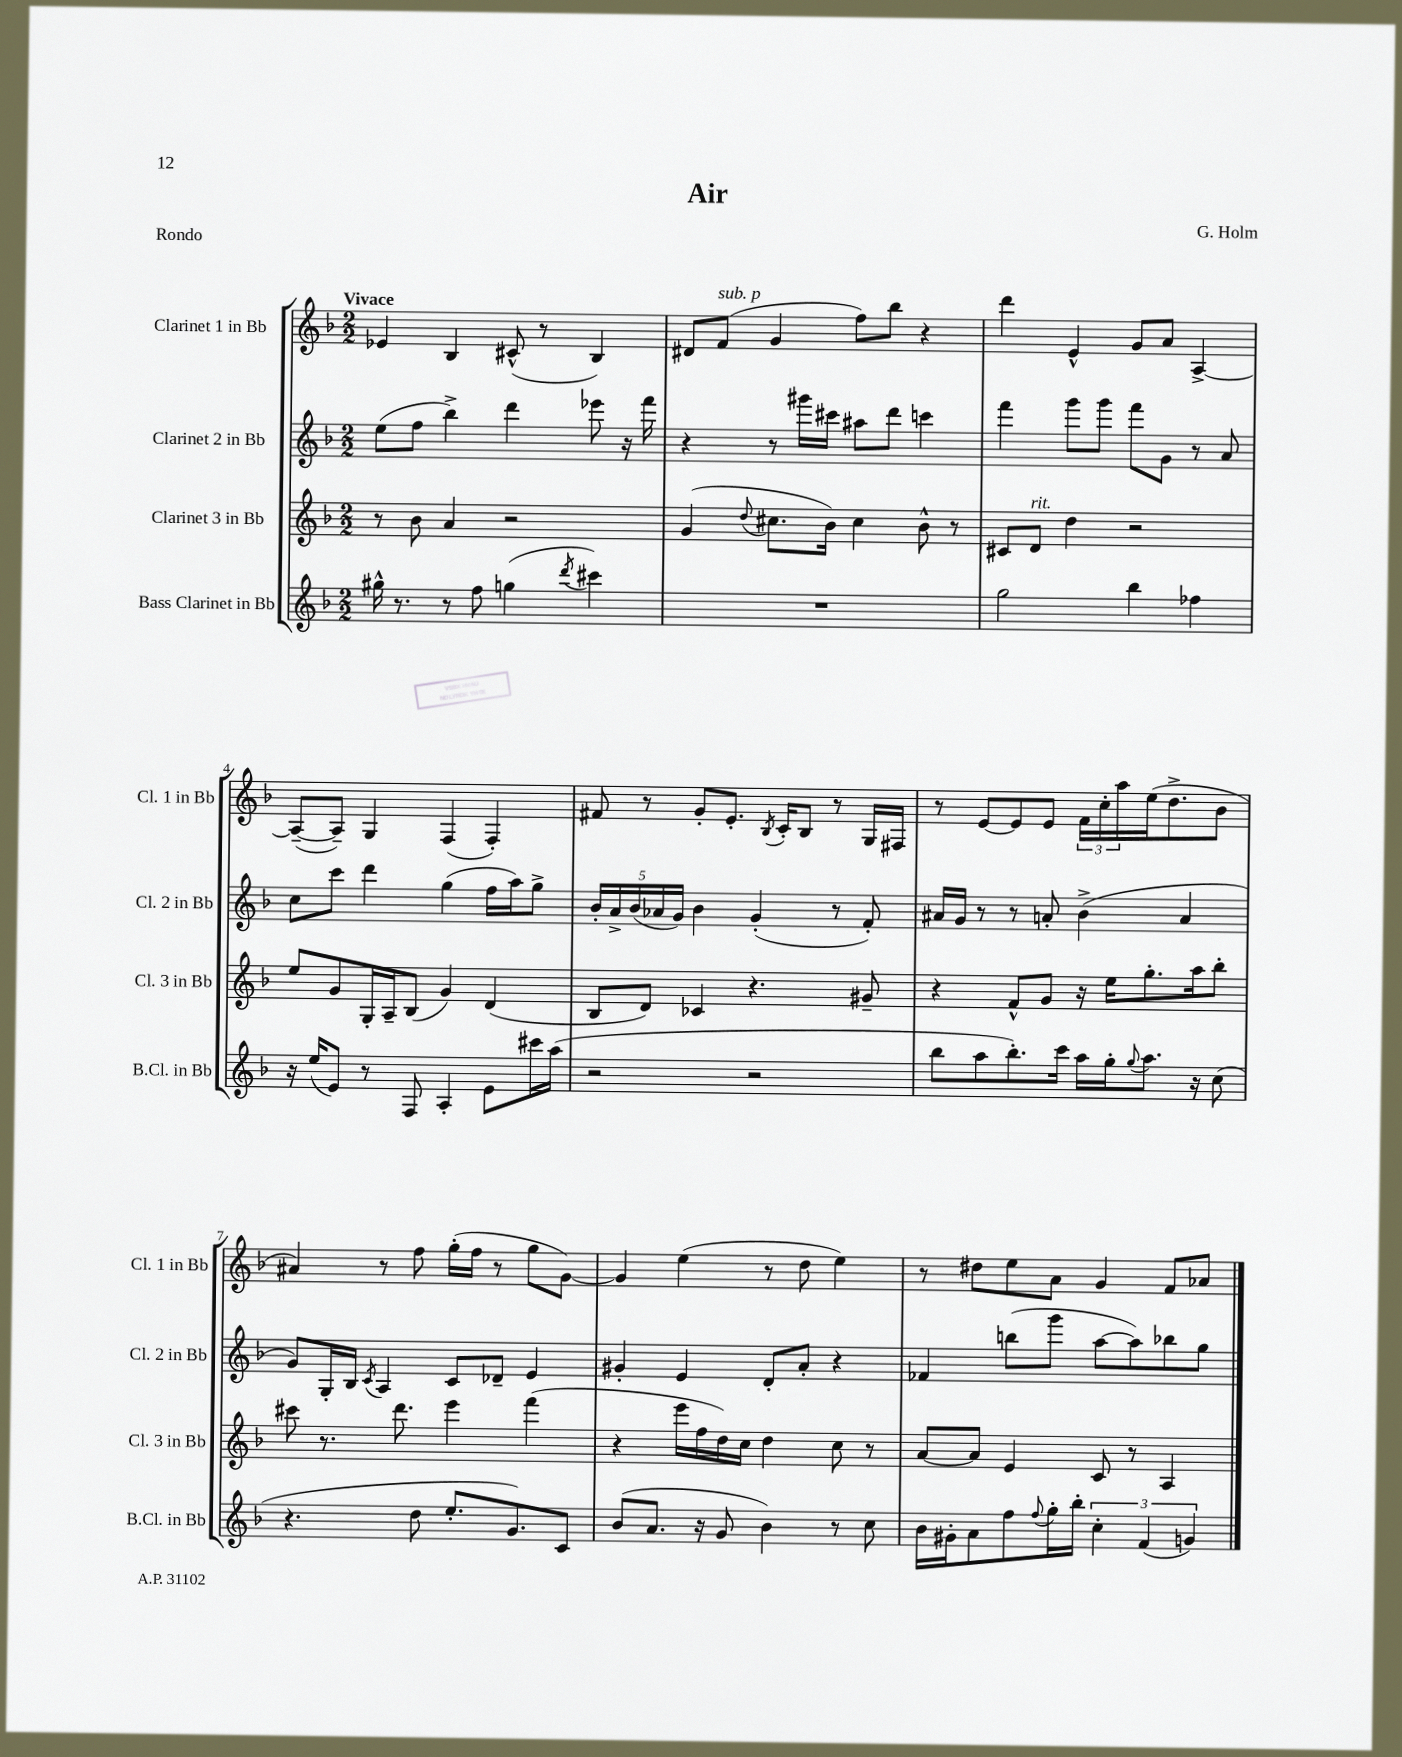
\header { title = "Air" composer = "G. Holm" piece = "Rondo" }
<<
\new StaffGroup <<
\new Staff = "s0" \with { instrumentName = "Clarinet 1 in Bb" shortInstrumentName = "Cl. 1 in Bb" } {
    \clef treble \key f \major \numericTimeSignature \time 2/2 \tempo "Vivace"
    ees'4 bes4 cis'8-^( r8 bes4) |
    dis'8 f'8^\markup { \italic "sub. p" }( g'4 f''8) bes''8 r4 |
    d'''4 e'4-^ g'8 a'8 a4~-> |
    a8~--( a8--) g4 f4( f4-.) |
    fis'8 r8 g'8-. e'8.-. \acciaccatura { bes8 } c'16-. bes8 r8 g16 fis16 |
    r8 e'8~ e'8 e'8 \tuplet 3/2 { f'16 c''16-. a''16 } e''16( d''8.-> bes'8 |
    ais'4) r8 f''8 g''16-.( f''16 r8 g''8 g'8~) |
    g'4 e''4( r8 d''8 e''4) |
    r8 dis''8 e''8 a'8 g'4 f'8 aes'8 \bar "|." |
}
\new Staff = "s1" \with { instrumentName = "Clarinet 2 in Bb" shortInstrumentName = "Cl. 2 in Bb" } {
    \clef treble \key f \major \numericTimeSignature \time 2/2
    e''8( f''8 bes''4->) d'''4 ees'''8 r16 f'''16 |
    r4 r8 gis'''16 cis'''16 ais''8 d'''8 c'''4 |
    f'''4 g'''8 g'''8 f'''8 g'8 r8 a'8 |
    c''8 c'''8 d'''4 g''4( f''16 a''16) g''8-> |
    \tuplet 5/4 { bes'16-. a'16-> bes'16( aes'16 g'16) } bes'4 g'4-.( r8 f'8-.) |
    ais'16 g'16 r8 r8 a'8-. bes'4->( a'4 |
    g'8) g16-. bes16 \acciaccatura { c'8 } a4 c'8 des'8-- e'4 |
    gis'4-. e'4 d'8-. a'8-. r4 |
    fes'4 b''8( g'''8 a''8~ a''8) bes''8 g''8 \bar "|." |
}
\new Staff = "s2" \with { instrumentName = "Clarinet 3 in Bb" shortInstrumentName = "Cl. 3 in Bb" } {
    \clef treble \key f \major \numericTimeSignature \time 2/2
    r8 bes'8 a'4 r2 |
    g'4( \appoggiatura { d''8 } cis''8. bes'16) cis''4 bes'8-^ r8 |
    cis'8 d'8^\markup { \italic "rit." } d''4 r2 |
    e''8 g'8 g16-. a16-- bes8( g'4) d'4( |
    bes8 d'8) ces'4 r4. gis'8-- |
    r4 f'8-^ g'8 r16 e''16 g''8.-. a''16 bes''8-. |
    cis'''8 r8. d'''8. e'''4 f'''4( |
    r4 e'''16 f''16 d''16) c''16 d''4 c''8 r8 |
    a'8~ a'8 e'4 c'8 r8 a4 \bar "|." |
}
\new Staff = "s3" \with { instrumentName = "Bass Clarinet in Bb" shortInstrumentName = "B.Cl. in Bb" } {
    \clef treble \key f \major \numericTimeSignature \time 2/2
    gis''16-^ r8. r8 f''8 g''4( \acciaccatura { d'''8 } cis'''4) |
    R1 |
    g''2 bes''4 fes''4 |
    r16 e''16( e'8) r8 f8 a4-. e'8 cis'''16 a''16( |
    r2 r2 |
    bes''8 a''8 bes''8.-.) c'''16 a''16 g''16-. \appoggiatura { g''8 } a''8. r16 c''8( |
    r4. d''8 e''8.-. g'8.) c'8 |
    bes'8( a'8. r16 g'8 bes'4) r8 c''8 |
    bes'16 gis'16-. a'8 f''8 \appoggiatura { f''8 } g''16-. bes''16-. \tuplet 3/2 { c''4-. f'4( g'4) } \bar "|." |
}
>>
>>
